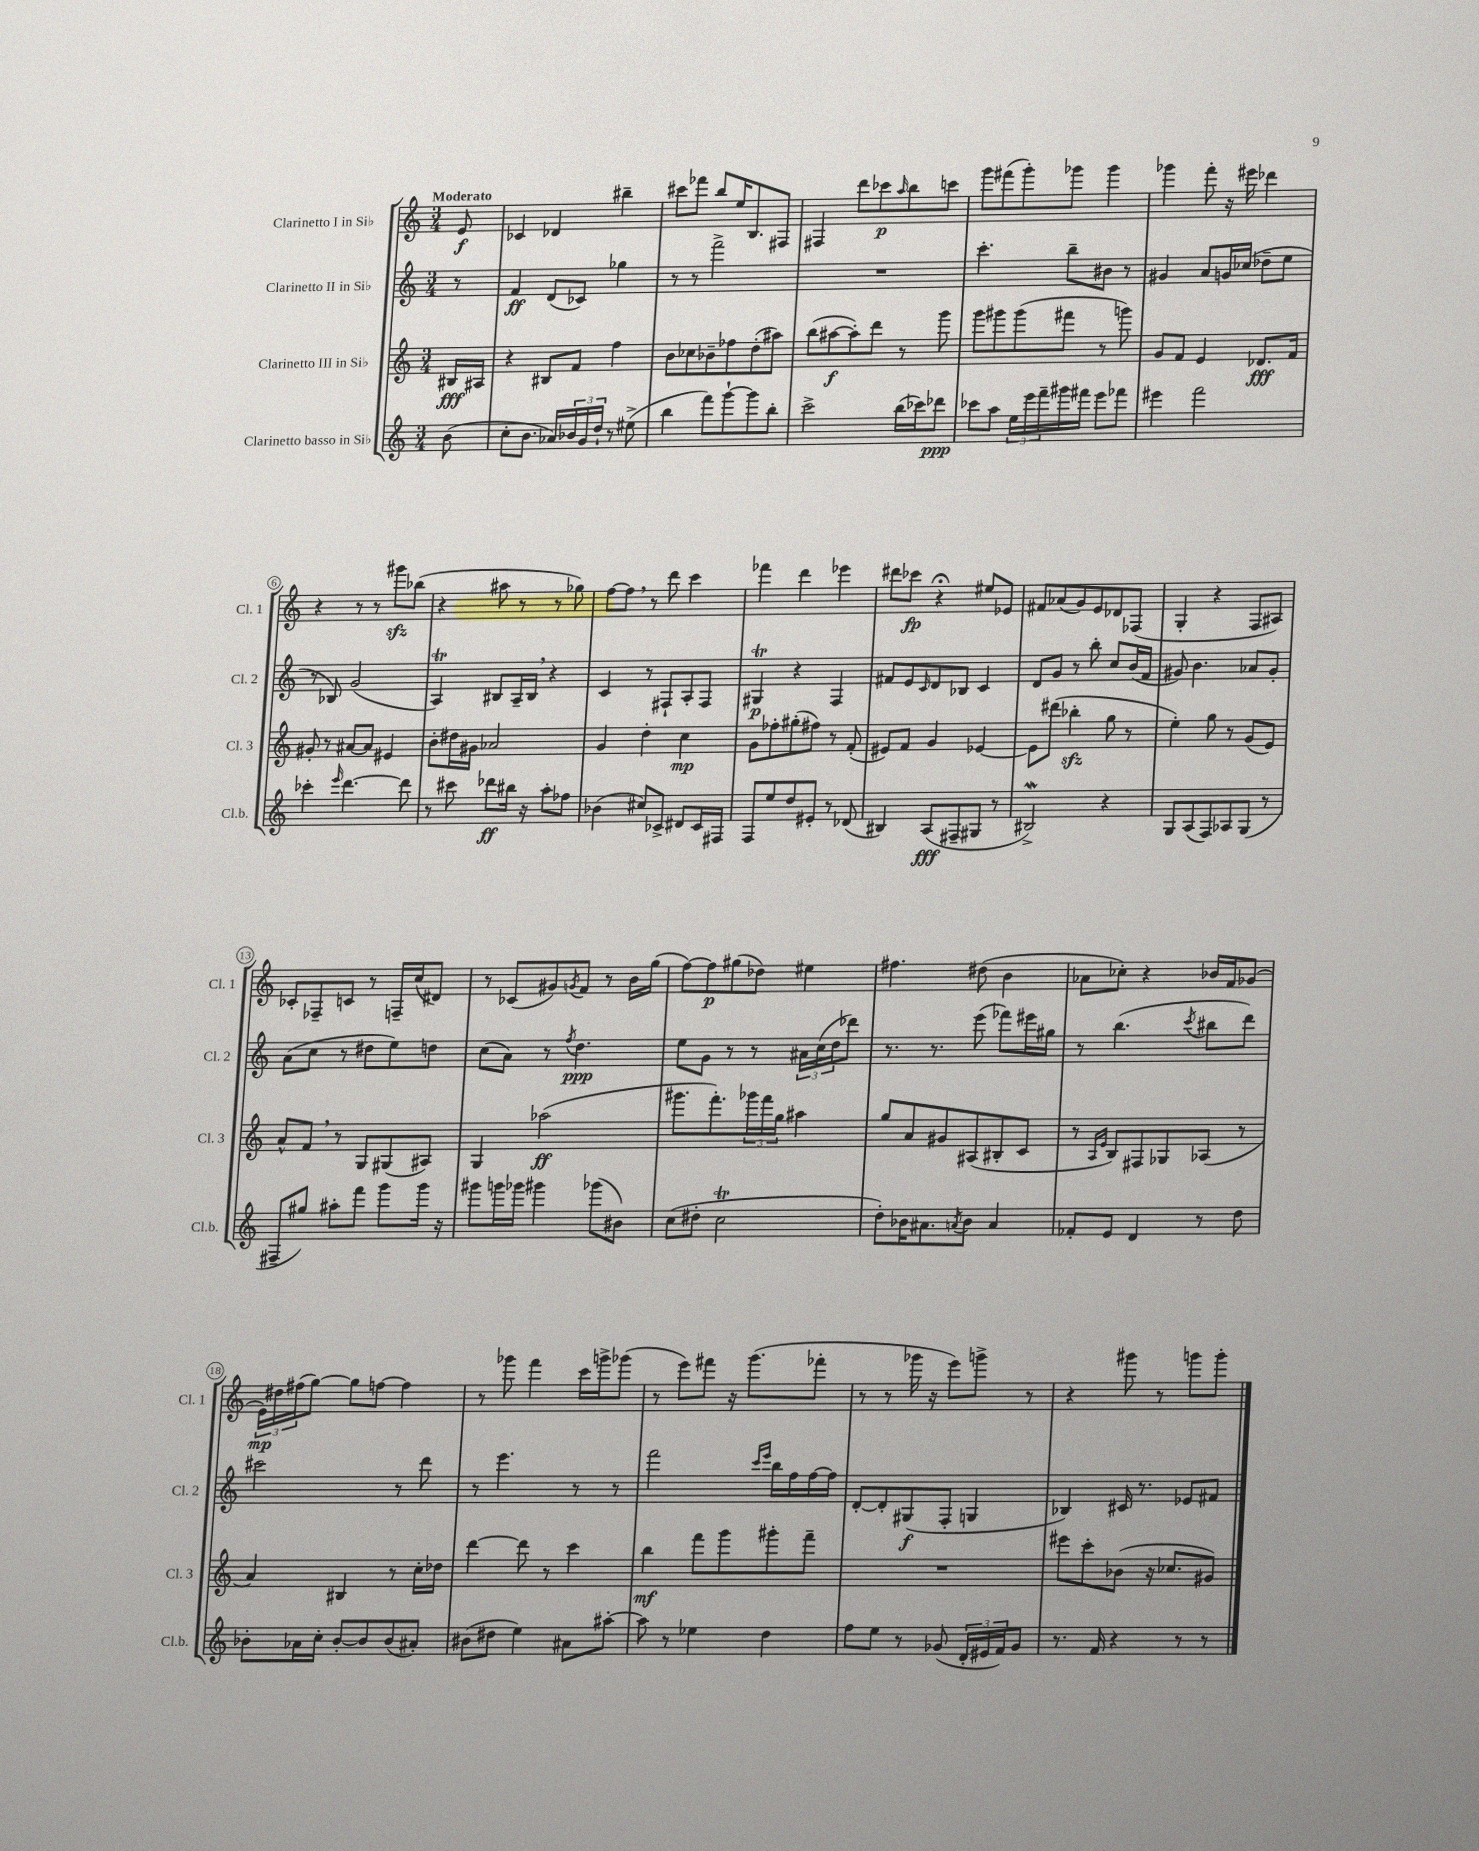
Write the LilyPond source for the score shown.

<<
\new StaffGroup <<
\new Staff = "s0" \with { instrumentName = "Clarinetto I in Sib" shortInstrumentName = "Cl. 1" } {
    \clef treble \key c \major \numericTimeSignature \time 3/4 \partial 8 \tempo "Moderato"
    e'8\f |
    ces'4 des'4 bis''4-- |
    cis'''8 fes'''8 b''8 e''16 b8. fis8 |
    fis4 d'''8 ces'''8\p \grace { a''16 } b''8 c'''8 |
    g'''8 fis'''8( g'''8-.) ges'''8 ges'''4 |
    ges'''4 f'''8-. r16 eis'''16 des'''4 |
    r4 r8 r8 gis'''8\sfz bes''8( |
    r4 ais''8 r8 r8 ges''8) |
    f''8~ f''8 \breathe r8 d'''8 c'''4 |
    fes'''4 d'''4 ees'''4 |
    dis'''8 ces'''8\fp r4\fermata eis''8 ees'8 |
    fis'8 aes'8( g'8) e'8 des'8 fes8( |
    g4-. r4 f8 ais8) |
    ces'8-. fes8-- c'8 r8 f16-- c''16( dis'8) |
    r8 ces'8( gis'8) \acciaccatura { g'8 } f'8 r8 b'16 g''16( |
    f''8~) f''8\p gis''8( des''8) eis''4 |
    fis''4. dis''8( b'4 |
    aes'8 ces''8-.) r4 bes'16 f'16 ges'8( |
    \tuplet 3/2 { e'16\mp) dis''16 fis''16( } g''8~) g''8 f''8~ f''4 |
    r8 ges'''8 f'''4 c'''16 g'''16-> ges'''8( |
    r8 e'''8) fis'''8 r16 g'''8.( fes'''8-. |
    r8 r8 ges'''16 r16 e'''8) g'''8-> r8 |
    r4 gis'''8 r8 g'''8 g'''8-. \bar "|." |
}
\new Staff = "s1" \with { instrumentName = "Clarinetto II in Sib" shortInstrumentName = "Cl. 2" } {
    \clef treble \key c \major \numericTimeSignature \time 3/4 \partial 8
    r8 |
    f'4\ff d'8( ces'8) ges''4 |
    r8 r8 f'''2-> |
    R2. |
    c'''4.-. b''8-- bis'8 r8 |
    gis'4 a'8 g'16 ces''16( des''8-- e''8 |
    r8 bes8) g'2( |
    a4\trill) bis8 a16-- bis16 \breathe r4 |
    c'4 r8 fis8-! a8-. fis8 |
    gis4\trill\p r4 f4 |
    fis'8 e'8 \grace { c'16 } d'8 bes8 c'4 |
    d'8 g'8 r8 b''8-. c''8 b'16( f'16 |
    gis'8) b'4. aes'8 gis'8-. |
    a'8( c''8 r8 dis''8 e''8) d''8 |
    c''8( a'8) r8 \acciaccatura { f''8 } d''4.\ppp |
    e''8 g'8 r8 r8 \tuplet 3/2 { ais'16 c''16( d''16 } des'''8) |
    r8. r8. e'''8( fes'''8) eis'''16 gis''16 |
    r8 b''4.( \acciaccatura { c'''8 } bis''8 d'''8) |
    cis'''2 r8 d'''8 |
    r8 e'''4. r8 r8 |
    f'''2 \grace { c'''16 e'''16 } b''16 f''16 f''16~ f''16 |
    d'8~-. d'8-. gis8\f( f8-. g4 |
    bes4) cis'16 r8. ees'8 fis'8 \bar "|." |
}
\new Staff = "s2" \with { instrumentName = "Clarinetto III in Sib" shortInstrumentName = "Cl. 3" } {
    \clef treble \key c \major \numericTimeSignature \time 3/4 \partial 8
    bis16\fff ais16 |
    r4 bis8 f'8 f''4 |
    b'8 ces''8 bes'8-- fes''8 d''8-.( ais''8) |
    b''8( ais''8~\f ais''8-.) d'''8 r8 g'''8 |
    g'''8 gis'''8 gis'''8( fis'''8 r8 g'''8) |
    g'8 f'8 e'4 des'8.\fff f'16 |
    gis'8-. r8 ais'8~ ais'8 eis'4 |
    b'8-. dis''16 gis'16 aes'2 |
    g'4 d''4-. c''4\mp |
    g'8 fes''8-. gis''8-.( fis''8) r8 f'8-.( |
    eis'8) f'8 g'4 ees'4~ |
    ees'8 dis'''8( bes''4-.\sfz g''8 r8 |
    e''4-.) g''8 r8 g'8( e'8) |
    a'8-^ f'8 \breathe r8 g8 gis8( ais8) |
    g4 aes''2\ff( |
    gis'''8. f'''8.-.) \tuplet 3/2 { ges'''16 f'''16 g''16 } ais''4 |
    g''8 a'8 gis'8 ais8( bis8-. c'8 |
    r8 \grace { a16 e'16 } b8) fis8 ges8 aes8( r8 |
    a'4) bis4 r8 c''16-. des''16 |
    d'''4~ d'''8 r8 c'''4 |
    b''4\mf f'''8 g'''8 gis'''8-. f'''8-- |
    R2. |
    eis'''8 c'''8-. bes'8( r16 ces''8. gis'8) \bar "|." |
}
\new Staff = "s3" \with { instrumentName = "Clarinetto basso in Sib" shortInstrumentName = "Cl.b." } {
    \clef treble \key c \major \numericTimeSignature \time 3/4 \partial 8
    b'8( |
    c''8-. b'8. aes'16) \tuplet 3/2 { bes'16 g'16 d''16-! } r8 eis''8->( |
    b''4 f'''8) g'''8~-! g'''8 b''8-. |
    c'''2-> b''16( ces'''16) des'''8\ppp |
    ces'''8 a''8 \tuplet 3/2 { e''16 e'''16 f'''16-- } gis'''16 fis'''16 e'''8 fes'''8 |
    eis'''4 f'''2 |
    ces'''4-. \grace { e'''16 } d'''4.~ d'''8 |
    r8 cis'''8 des'''8\ff bis''16 r16 a''8-. fes''8 |
    bes'4( cis''8) ces'8-> dis'8 ces'16 fis16 |
    f8 e''8 d''8 eis'8-. r8 des'8( |
    bis4) a8\fff( fis8-- gis8 r8 |
    bis2->\mordent) r4 |
    g8 a8( f8) aes8 g8( r8 |
    fis8-- gis''8) ais''8-. f'''8 g'''8 g'''16 r16 |
    gis'''8 g'''16 ges'''16 gis'''4 ges'''8( bis'8) |
    c''8( dis''8-. c''2\trill |
    d''8-.) bes'16 ais'8. \acciaccatura { a'8 } bes'8 a'4 |
    fes'8-. e'8 d'4 r8 d''8 |
    bes'8-. aes'16 c''16-. bes'8~-. bes'8 bes'8( ais'8-.) |
    bis'8( dis''8 e''4) ais'8 ais''8~-. |
    ais''8 r8 ees''4 d''4 |
    f''8 e''8 r8 ges'8( \tuplet 3/2 { d'16-. eis'16 f'16) } ges'8 |
    r8. f'16 r4 r8 r8 \bar "|." |
}
>>
>>
\layout { \context { \Score \override BarNumber.stencil = #(make-stencil-circler 0.1 0.3 ly:text-interface::print) } }
